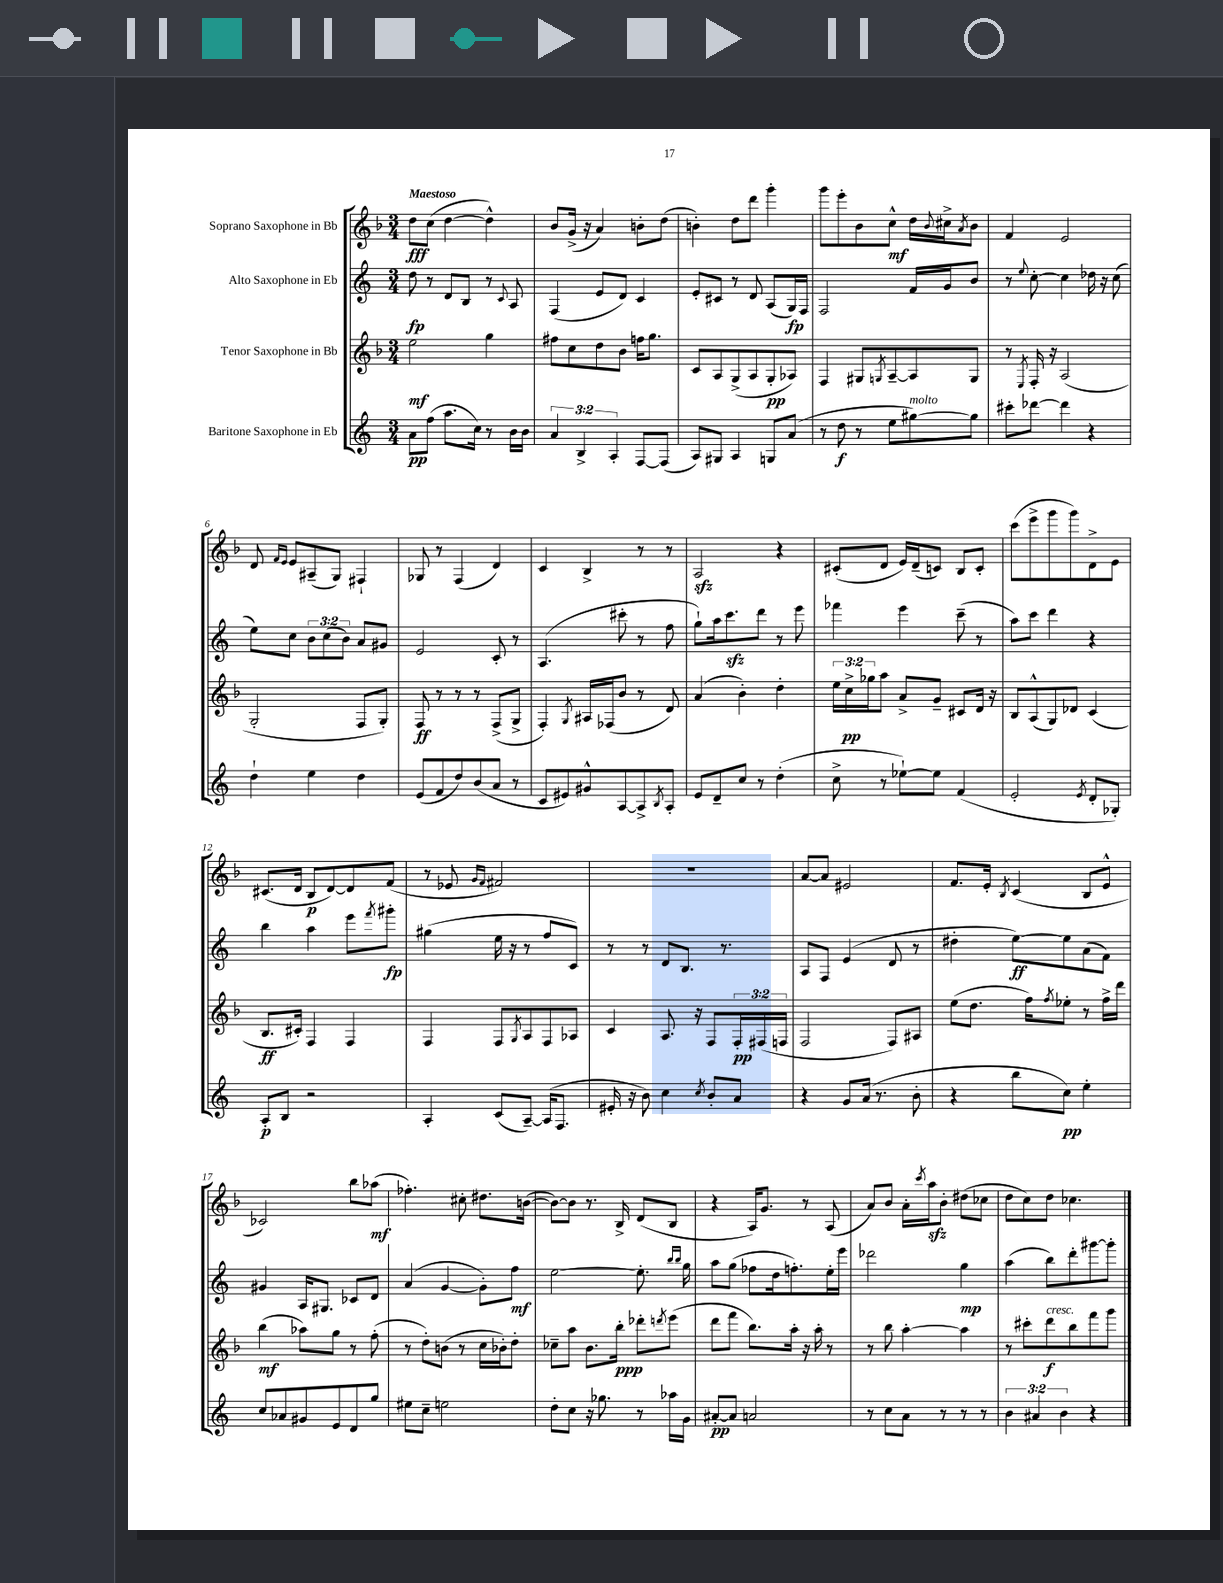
<<
\new StaffGroup <<
\new Staff = "s0" \with { instrumentName = "Soprano Saxophone in Bb" } {
    \clef treble \key f \major \numericTimeSignature \time 3/4 \tempo "Maestoso"
    d''8\fff c''8( d''4~ d''4-^) |
    bes'8 g'16->( r16 a'4) b'8-. d''8( |
    b'4-.) d''8 d'''8 g'''4-. |
    g'''8 e'''8-. bes'8 c''8-^\mf d''16 \appoggiatura { bes'8 } cis''16-> \acciaccatura { a'8 } bes'8 |
    f'4 e'2 |
    d'8 \grace { f'16 e'16 } e'8 ais8--( g8) fis4-! |
    ges8 r8 f4( d'4) |
    c'4 bes4-> r8 r8 |
    a2\sfz r4 |
    cis'8-.( d'8 e'16) d'16--( c'8) bes8 c'8-. |
    c'''8( e'''8-> g'''8 g'''8) d'8-> e'8 |
    cis'8.( d'16 bes8\p d'8~) d'8 f'8( |
    r8 ees'8 \grace { g'16 f'16 } fis'2) |
    R2. |
    a'8~ a'8 eis'2 |
    f'8. e'16-. \acciaccatura { bes8 } c'4( bes8 e'8-^ |
    ces'2) bes''8 aes''8\mf( |
    fes''4.-.) cis''8-. dis''8. b'16~( |
    b'8~) b'8 r8. bes16-> d'8( bes8 |
    r4 a16) g'8. r8 a8( |
    a'8) bes'8 a'16-. \acciaccatura { c'''8 } a''16\sfz bes'8-. dis''8( ces''8 |
    d''8 c''8) d''8 ces''4. \bar "|." |
}
\new Staff = "s1" \with { instrumentName = "Alto Saxophone in Eb" } {
    \clef treble \key c \major \numericTimeSignature \time 3/4 \override Staff.TupletNumber.text = #tuplet-number::calc-fraction-text
    d''8\fp r8 d'8 b8 r8 \appoggiatura { c'8 } a8 |
    f4( e'8 d'8) c'4 |
    e'8-. cis'8 r8 d'8 a8( g16\fp) f16 |
    f2 f'16 g'16 b'8 |
    r8 \appoggiatura { e''8 } c''8~-. c''4 des''16 r16 c''8( |
    e''8) c''8 \tuplet 3/2 { b'8 c''8( b'8) } a'8 gis'8 |
    e'2 c'8-. r8 |
    a4.( cis'''8-. r8 f''8 |
    g''8-!) a''16 c'''8.\sfz d'''8 r8 e'''8 |
    fes'''4 e'''4 c'''8--( r8 |
    a''8) c'''8 d'''4 r4 |
    b''4 a''4 e'''8 \acciaccatura { f'''8 } gis'''8-.\fp |
    gis''4( e''16 r16 r8 f''8 c'8) |
    r8 r8 d'8 b8. r8. |
    a8 f8 e'4( d'8 r8 |
    dis''4-. e''8~\ff) e''8 a'8( f'8) |
    gis'4 a16 gis8. ces'8 d'8 |
    a'4( g'4~ g'8-.) f''8\mf |
    e''2~ e''8.-. \grace { b''16 b''16 } g''16 |
    a''8 g''8( fes''8 d''16 f''8.-.) e''16-. e'''16 |
    des'''2 g''4\mp |
    a''4( b''8) d'''8-. gis'''8~ gis'''8-. \bar "|." |
}
\new Staff = "s2" \with { instrumentName = "Tenor Saxophone in Bb" } {
    \clef treble \key f \major \numericTimeSignature \time 3/4 \override Staff.TupletNumber.text = #tuplet-number::calc-fraction-text
    e''2\mf g''4 |
    fis''8 c''8 d''8 bes'8 f''16 g''8. |
    c'8 a8 g8->( a8 g8-.\pp aes8) |
    f4 gis8 \acciaccatura { g8 } a8~-- a8 g8 |
    r8 \acciaccatura { e8 } f16-. r16 a2( |
    g2-. f8 g8-.) |
    f8\ff r8 r8 r8 f8->( g8-> |
    f4-.) \acciaccatura { g8 } ais16 fes16( bes'8 r8 d'8) |
    a'4( bes'4-.) d''4-. |
    \tuplet 3/2 { e''16 c''16->\pp ges''16 } a''8 a'8-> g'8-- cis'8 d'16 r16 |
    bes8 a8-^( g8) des'8 c'4( |
    bes8.\ff cis'16-.) f4 f4 |
    f4 f8 \acciaccatura { g8 } a8 f8 aes8 |
    c'4 a8. r16 f8 \tuplet 3/2 { f16-.\pp fis16( f16 } |
    f2 f8) ais8 |
    e''8( d''8. f''16) \acciaccatura { f''8 } ees''8-. r8 f''16-> d'''16 |
    bes''4\mf( aes''8) g''8 r8 f''8-.( |
    r8 d''8-.) b'8( r8 c''16 bes'16-.) d''8-. |
    ces''8-- a''8 bes'8. bes''16-.\ppp des'''8-. \acciaccatura { d'''8 } e'''8( |
    d'''8 f'''8 bes''8.) a''16-. r16 a''16-. r8 |
    r8 bes''8 a''4~-. a''4 |
    r8 cis'''8-. d'''8\f^\markup { \italic "cresc." } bes''8 f'''8 g'''8 \bar "|." |
}
\new Staff = "s3" \with { instrumentName = "Baritone Saxophone in Eb" } {
    \clef treble \key c \major \numericTimeSignature \time 3/4 \override Staff.TupletNumber.text = #tuplet-number::calc-fraction-text
    a'8\pp f''8( a''8. c''16) r8 b'16 b'16 |
    \tuplet 3/2 { a'4 b4-> a4-. } f8~ f8( |
    a8) gis8 a4 g8 a'8( |
    r8 d''8\f r8 e''8 gis''8~^\markup { \italic "molto" }) gis''8 |
    cis'''8-. des'''8~ des'''4 r4 |
    d''4-! e''4 d''4 |
    e'8( f'8 d''8) b'8( a'8 r8 |
    c'8 eis'8) gis'8-^ a8~ a8-> \acciaccatura { b8 } a8-. |
    e'8 d'8-- c''8 r8 d''4-.( |
    c''8-> r8 ees''8~-!) ees''8 f'4( |
    e'2-. \acciaccatura { e'8 } d'8-. ges8-.) |
    a8-.\p b8 r2 |
    a4-. c'8( a8~--) a16( f8. |
    eis'16-. r16 b'8) c''4 \acciaccatura { c''8 } b'8-. a'8 |
    r4 g'8 a'16( r8. b'8-. |
    r4 b''8 c''8\pp) e''4-. |
    c''8 aes'8 gis'8 e'8 d'8 g''8 |
    eis''8 c''8-- e''2 |
    d''8-. c''8 r16 ges''8. r8 aes''16 g'16 |
    ais'8~-.\pp ais'8 a'2 |
    r8 c''8 a'8 r8 r8 r8 |
    \tuplet 3/2 { b'4 ais'4 b'4 } r4 \bar "|." |
}
>>
>>
